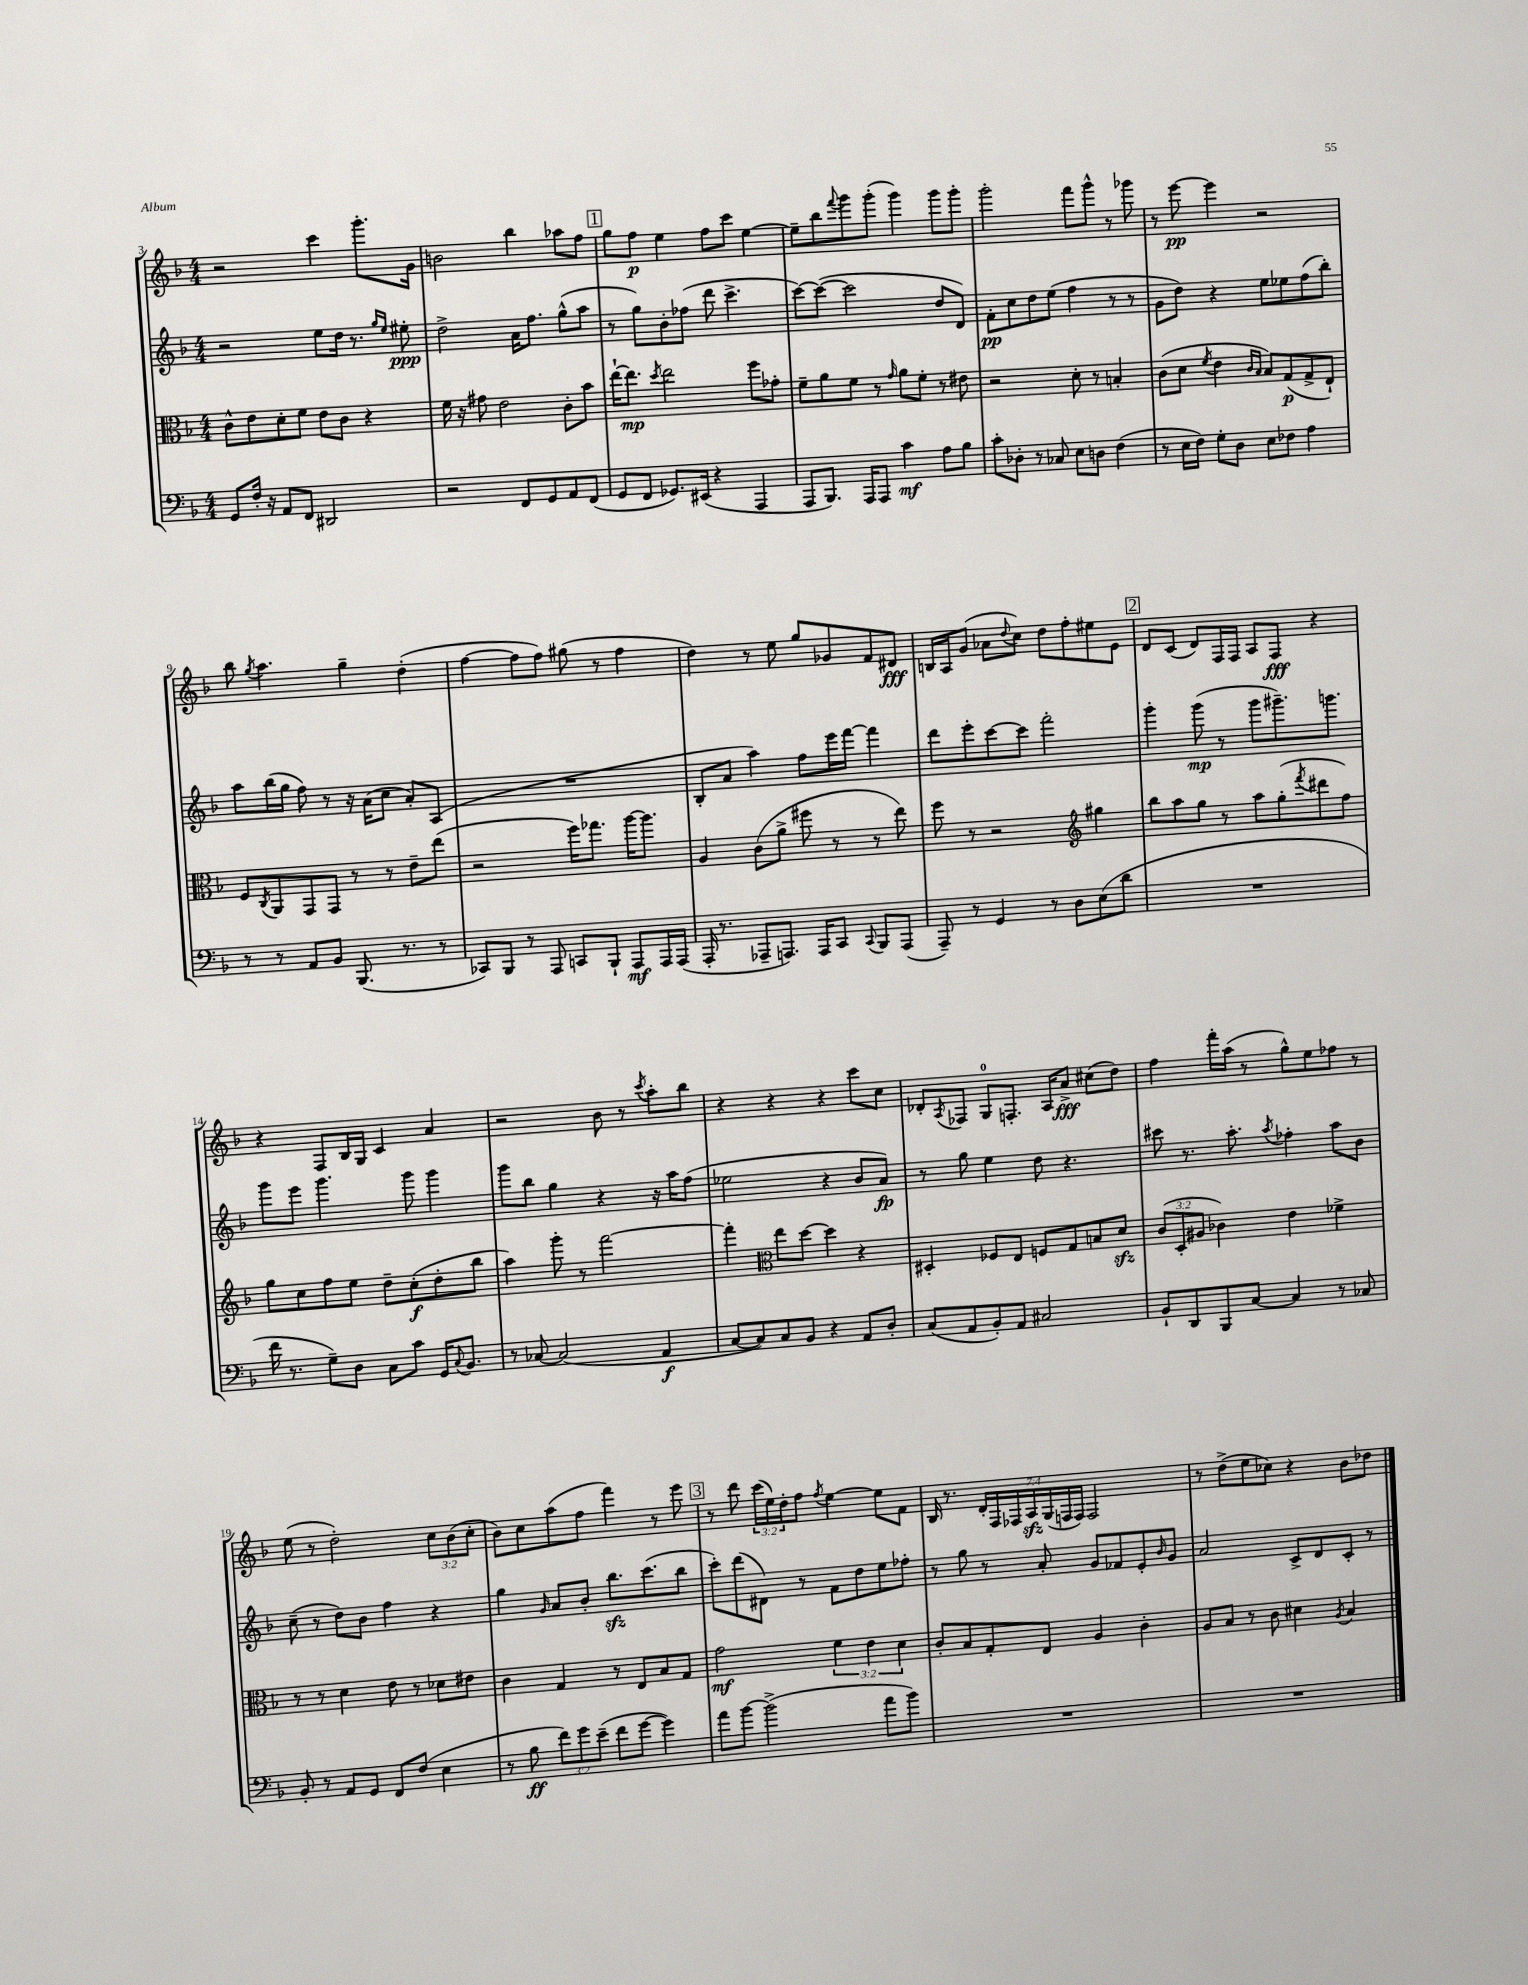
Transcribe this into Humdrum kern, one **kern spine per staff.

**kern	**kern	**kern	**kern
*staff4	*staff3	*staff2	*staff1
*clefF4	*clefC3	*clefG2	*clefG2
*k[b-]	*k[b-]	*k[b-]	*k[b-]
*M4/4	*M4/4	*M4/4	*M4/4
8GG	8c^^	2r	2r
16F'	8e	.	.
16r	.	.	.
8AA	8d'	.	.
8FF	8f	.	.
2DD#	8e	8ee	4ccc
.	8c	16dd	.
.	.	8.r	.
.	4r	.	8.ggg'
.	.	16qqgg	.
.	.	16qqee	.
.	.	8ee#'	.
.	.	.	16g
=	=	=	=
2r	16f	2dd^	2b
.	16r	.	.
.	8g#	.	.
.	2e	.	.
8FF	.	16a	4bb-
.	.	8.ff	.
8GG	.	.	.
8AA	8c'	(8gg^^	8aa-
(8FF	8b-	8aa	8ff
=	=	=	=
8GG	[16ee`	8r	8gg
.	8.ee]	.	.
8FF	.	8gg)	8ff
.	8qdd	.	.
8.GG-)	2ee	8b-'	4ee
.	.	(8ff-	.
(16EE#	.	.	.
4r	.	8ddd	8ff
.	.	4.ccc^	8ccc
4AAA	8ff	.	[4ee
.	8g-'	.	.
=	=	=	=
8AAA	8f~	[8ccc)	8ee~]
8.BBB-)	8a	(8ccc_	8bb-
.	.	.	8qqfff
.	8f	2ccc]	8ggg
16AAA	.	.	.
8AAA	8r	.	(8ggg'
.	16qqg	.	.
4c	8a	.	4ggg)
.	8f'	.	.
8A	8r	8dd	8ggg
8B-	8e#	8d)	8ggg'
=	=	=	=
8c'	2r	8f'	2ggg'
8D-'	.	8cc	.
8r	.	8dd	.
8C-	.	(8ee	.
8E	8d'	4ff	8fff
8D	8r	.	8ggg^^
(4F	4B'	8r	8r
.	.	8r	8ggg-
=	=	=	=
8r	(8c	8g	8r
16E	8d	8dd)	[8eee
16F)	.	.	.
.	8qf	.	.
8G'	4e	4r	4eee]
8D	.	.	.
.	16qqc	.	.
.	16qqB-	.	.
8E	8B-)	8ee	2r
8F-	(8G	8ee-	.
4A	8G^	(8ff	.
.	8E`)	8bb-')	.
=	=	=	=
8r	8F	8aa	8bb-
.	8qC	.	8qgg
8r	8AA	(16bb-	4.aa
.	.	16gg	.
8AA	8GG	8ff)	.
8BB-	8GG	8r	.
(8.BBB-	8r	16r	4gg~
.	.	(16a	.
.	8r	8cc	.
8.r	.	.	.
.	8e~	8a')	(4dd'
8r	(8ee	(8A	.
=	=	=	=
8CC-)	2r	1r	[4ff
8BBB-	.	.	.
8r	.	.	8ff]
8AAA	.	.	8ff)
8CC	16ff)	.	(8gg#
.	8.gg-	.	.
8BBB-`	.	.	8r
8AAA	[16aa	.	4ff
.	8.aa]	.	.
16AAA	.	.	.
(16AAA	.	.	.
=	=	=	=
16AAA'	4A	8B-'	4dd)
8.r	.	.	.
.	.	8a	.
8AAA-~	(8c	4aa)	8r
8.AAA)	8a^	.	8ee
.	8ff#	8ff	8gg
16AAA	.	.	.
8CC	8r	16eee	8g-
.	.	[16fff	.
8qqCC	.	.	.
8BBB-	8r	4fff]	8f
(8AAA	8ee)	.	8d#
=	=	=	=
8AAA~)	8ff	8ddd	16B
.	.	.	16A
8r	8r	8eee'	(8g
4GG	2r	[8ccc	8a-
.	.	.	8qqdd
.	.	8ccc]	8cc)
8r	.	2fff'	8dd
8D	.	.	8ff'
*	*clefG2	*	*
(8E	4gg#	.	8ee#
8d	.	.	8e
=	=	=	=
1r	8bb-	4ggg'	8d
.	8aa	.	(8c
.	8gg	(8ggg	8d)
.	8r	8r	16F
.	.	.	16F
.	8aa	8ggg	8A
.	(8gg'	8.ggg#~)	8F
.	8qfff	.	.
.	8ddd#	.	4r
.	.	8.ggg	.
.	8ff)	.	.
=	=	=	=
16f	8gg	8ggg	4r
8.r	.	.	.
.	8cc	8eee	.
8G~)	8ff	4.ggg	8F
8D	8ee	.	16B-
.	.	.	16G
8C	8dd~	.	4c
8c	(8cc'	8ggg	.
16GG	8dd'	4ggg	4a
8qqC	.	.	.
8.BB-	.	.	.
.	8bb-	.	.
=	=	=	=
8r	4aa)	8ggg	2r
[8C-	.	8bb-	.
(2C-]	8ggg'	4gg	.
.	8r	.	.
.	[2fff	4r	8b-
.	.	.	8r
.	.	.	8qccc
4AA	.	16r	8aa'
.	.	16aa	.
.	.	(8ff	8bb-
=	=	=	=
[8C	4fff']	2ee-	4r
8C])	.	.	.
*	*clefC3	*	*
8C	8ee	.	4r
8BB-	[8dd	.	.
4r	4dd]	4r	4r
8AA	4r	8b-	8ccc
8D'	.	8a)	8cc
=	=	=	=
(8C	4D#'	8r	8d-'
.	.	.	8qA
8AA	.	8gg	8F-
8BB-')	8F-	4ee	8G
8AA	8E	.	8.F'
2C#	8F	8dd	.
.	.	.	16A
.	8G	4.r	8a^
.	8B	.	(8cc#
.	8d	.	8dd)
=	=	=	=
8BB-`	(12c	8ccc#	4ff
.	12D'	.	.
8DD	.	8.r	.
.	12A#	.	.
8BBB-	4c-)	.	16fff'
.	.	8.aa'	(16aa
[8C	.	.	8r
.	.	8qaa	.
4C]	4e	4ff-'	8gg^^)
.	.	.	8ee
8r	4f-^	8aa	8ff-
8C-	.	8b-	8r
=	=	=	=
8BB-'	8r	(8cc~	(8ee
8r	8r	8r	8r
8AA	4d	8dd)	2dd')
8GG	.	8b-	.
8FF	8e	4ff	.
(8F	8r	.	.
4E	8d-	4r	12cc
.	.	.	(12b-
.	8e#	.	.
.	.	.	12cc'
=	=	=	=
8r	4c	4gg	8b-)
8B-	.	.	8cc
.	.	16qqg	.
12f)	4G	8a	(8aa
12g	.	.	.
.	.	8b-'	8ff
(12e~	.	.	.
8f	8r	8.bb-	4fff)
[8g	8E	.	.
.	.	(8.ccc	.
4g])	8B-	.	8r
.	8G	8bb-	8eee
=	=	=	=
8a	2g	8ccc')	8r
[8b-	.	(8ddd	8ddd
(2b-^]	.	8d#)	(24ccc
.	.	.	24ee)
.	.	.	24dd'
.	.	8r	8ff
.	.	.	8qff
.	6f	8f	[4ee
.	.	8dd	.
.	6e	.	.
8a	.	8ee	8ee]
.	6d	.	.
8b-)	.	8ff-'	8f
=	=	=	=
1r	8c'	8r	16B-
.	.	.	8.r
.	8B-	8gg	.
.	8G'	8r	28d'
.	.	.	28F
.	.	.	28F-
.	.	.	28A
.	8E	8a'	.
.	.	.	(28G
.	.	.	28F
.	.	.	28F)
.	4A	8g	2F
.	.	8f-	.
.	4c'	8e'	.
.	.	16qqb-	.
.	.	8g	.
=	=	=	=
1r	8A	2a	8r
.	8B-	.	(8dd^
.	8r	.	8ee
.	8c	.	8cc-)
.	4d#	8c^	4r
.	.	8d	.
.	8qA	.	.
.	4B-	8c'	8b-
.	.	8r	8dd-
==	==	==	==
*-	*-	*-	*-
